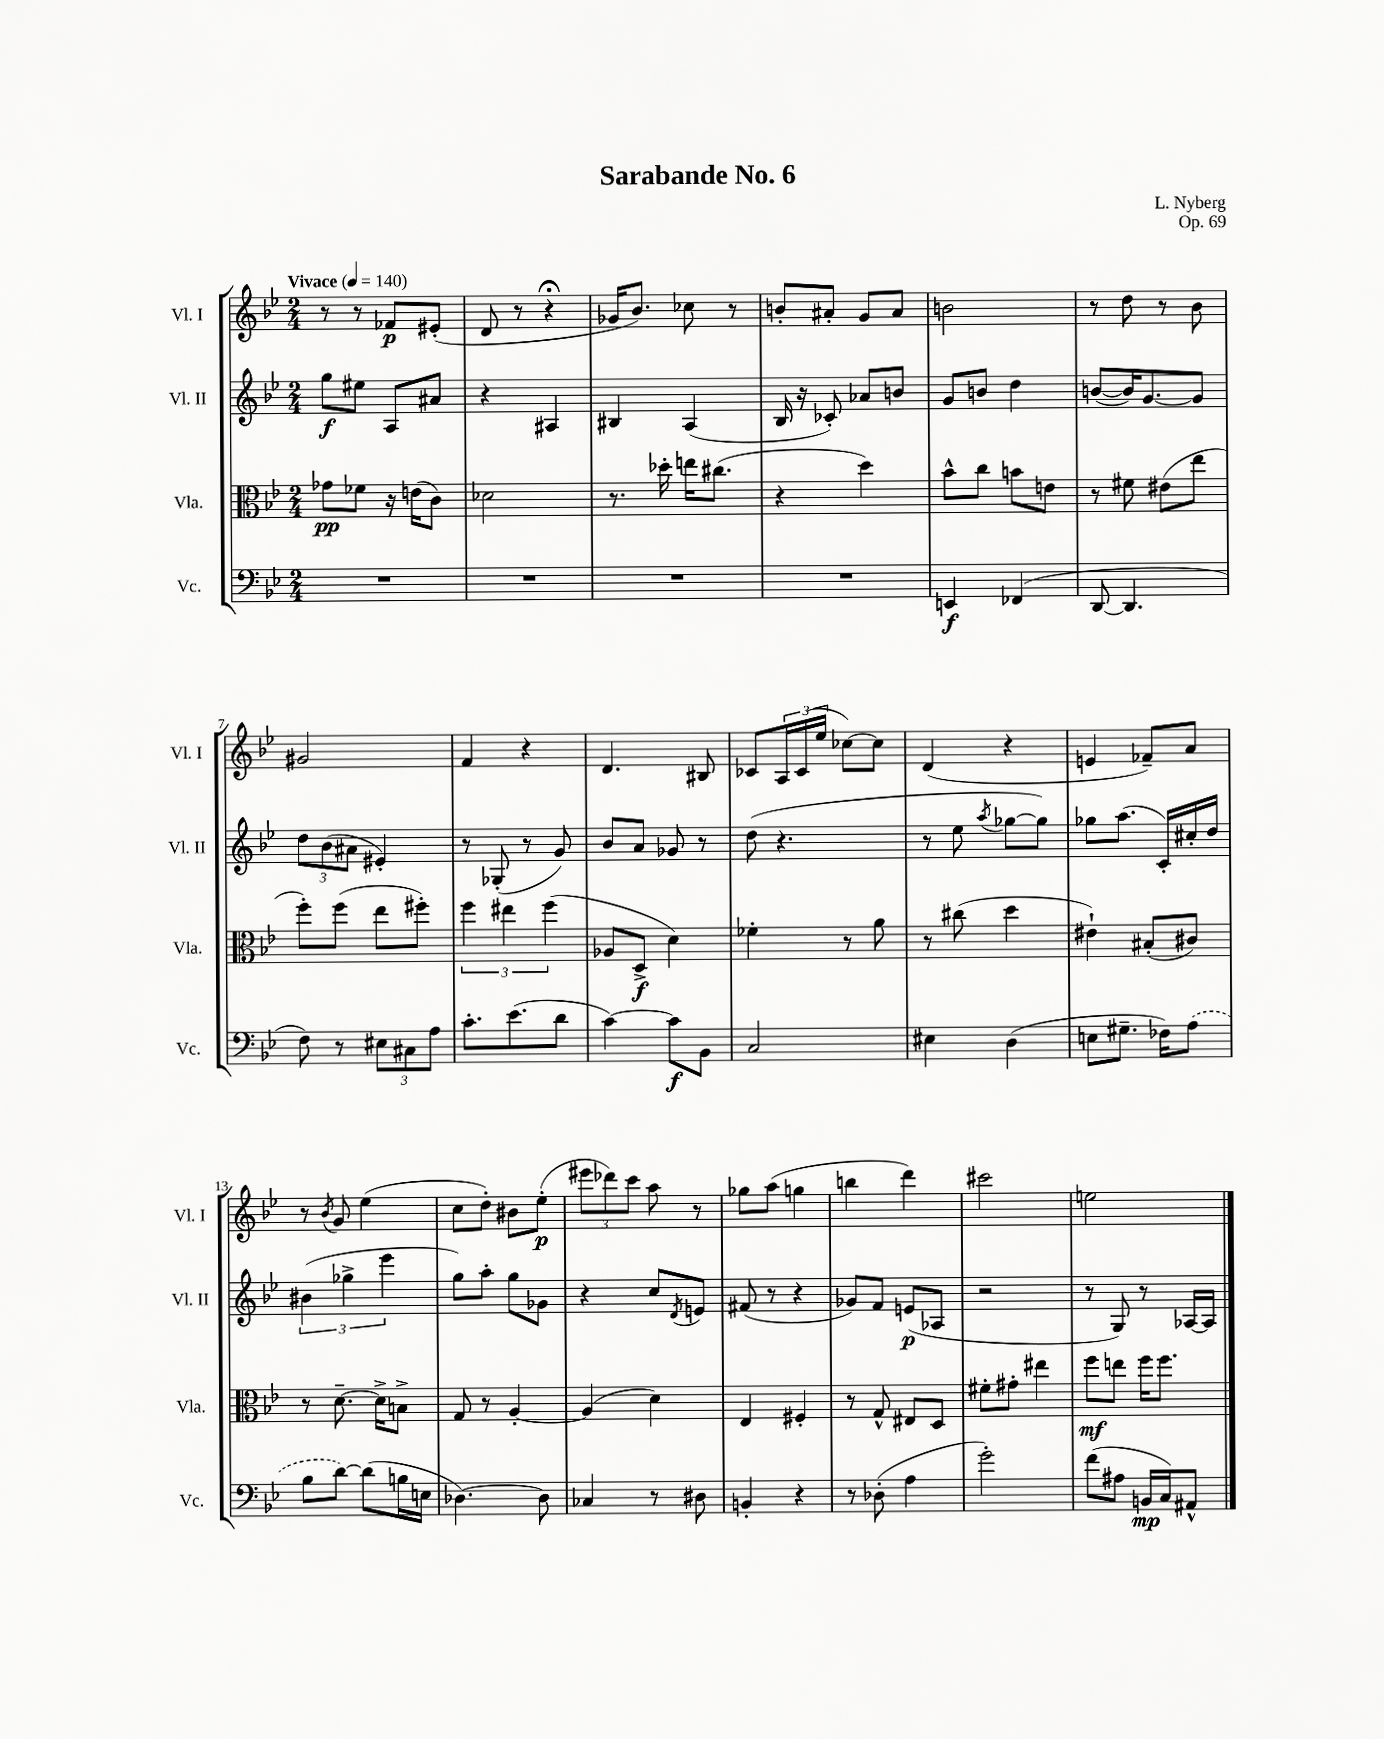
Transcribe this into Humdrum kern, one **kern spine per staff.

**kern	**kern	**kern	**kern
*staff4	*staff3	*staff2	*staff1
*clefF4	*clefC3	*clefG2	*clefG2
*k[b-e-]	*k[b-e-]	*k[b-e-]	*k[b-e-]
*M2/4	*M2/4	*M2/4	*M2/4
*MM140	*MM140	*MM140	*MM140
2r	8g-	8gg	8r
.	8f-	8ee#	8r
.	16r	8A	8f-
.	(16e	.	.
.	8c)	8a#	(8e#'
=	=	=	=
2r	2d-	4r	8d
.	.	.	8r
.	.	4A#	4r;
=	=	=	=
2r	8.r	4B#	16g-
.	.	.	8.b-)
.	16dd-'	.	.
.	16ee	(4A	8cc-
.	(8.cc#	.	.
.	.	.	8r
=	=	=	=
2r	4r	16B-	8b'
.	.	16r	.
.	.	8c-')	8a#'
.	4dd)	8a-	8g
.	.	8b	8a#
=	=	=	=
4EE	8b-^^	8g	2b
.	8cc	8b	.
(4FF-	8b	4dd	.
.	8e	.	.
=	=	=	=
[8DD	8r	([8b	8r
4.DD]	8f#	16b])	8dd
.	.	[8.g	.
.	(8e#	.	8r
.	8ee-	8g]	8b-
=	=	=	=
8F)	8ff')	12dd	2g#
.	.	(12b-	.
8r	(8ff	.	.
.	.	12a#	.
12E#	8ee-	4e#')	.
12C#	.	.	.
.	8ff#')	.	.
12A	.	.	.
=	=	=	=
8.c'	6ff	8r	4f
.	.	(8G-'	.
.	6ee#	.	.
(8.e-	.	.	.
.	.	8r	4r
.	(6ff	.	.
8d	.	8g)	.
=	=	=	=
[4c)	8A-	8b-	4.d
.	8D^	8a	.
8c]	4d)	8g-	.
8BB-	.	8r	8B#
=	=	=	=
2C	4f-'	(8dd	8c-
.	.	4.r	24A
.	.	.	(24c-
.	.	.	24ee-
.	8r	.	[8cc-)
.	8a	.	8cc-]
=	=	=	=
4E#	8r	8r	(4d
.	(8cc#	8ee-	.
.	.	8qaa	.
(4D	4dd	[8gg-	4r
.	.	8gg-])	.
=	=	=	=
8E	4e#`)	8gg-	4e
8.G#~	.	(8.aa	.
.	(8B#'	.	8f-~)
16F-)	.	16c')	.
(8A	8c#)	16cc#'	8a
.	.	16dd	.
=	=	=	=
8B-	8r	(6b#	8r
.	.	.	8qb-
[8d)	[8.d~	.	8g
.	.	6gg-^	.
(8d]	.	.	(4ee-
.	16d^]	.	.
.	.	6eee-	.
16B	8B^	.	.
16E	.	.	.
=	=	=	=
[4.D-)	8G	8gg)	8cc
.	8r	8aa'	8dd')
.	[4A'	8gg	8b#
8D-]	.	8g-	(8ee-'
=	=	=	=
4C-	(4A]	4r	12eee#
.	.	.	12ddd-)
.	.	.	12ccc
8r	4d)	8cc	8aa
.	.	8qd	.
8D#	.	8e	8r
=	=	=	=
4BB'	4E-	(8f#	8gg-
.	.	8r	(8aa
4r	4F#'	4r	4gg
=	=	=	=
8r	8r	8g-)	4bb
(8D-'	8G^^	8f	.
4A	8E#	(8e	4ddd)
.	8D	8A-	.
=	=	=	=
2g')	8f#'	2r	2ccc#
.	8g#'	.	.
.	4ee#	.	.
=	=	=	=
(8f	8ff	8r	2ee
8A#	8ee	8G)	.
16BB	16ff	8r	.
16C)	8.ff	.	.
8AA#^^	.	[16A-	.
.	.	16A-]	.
==	==	==	==
*-	*-	*-	*-
